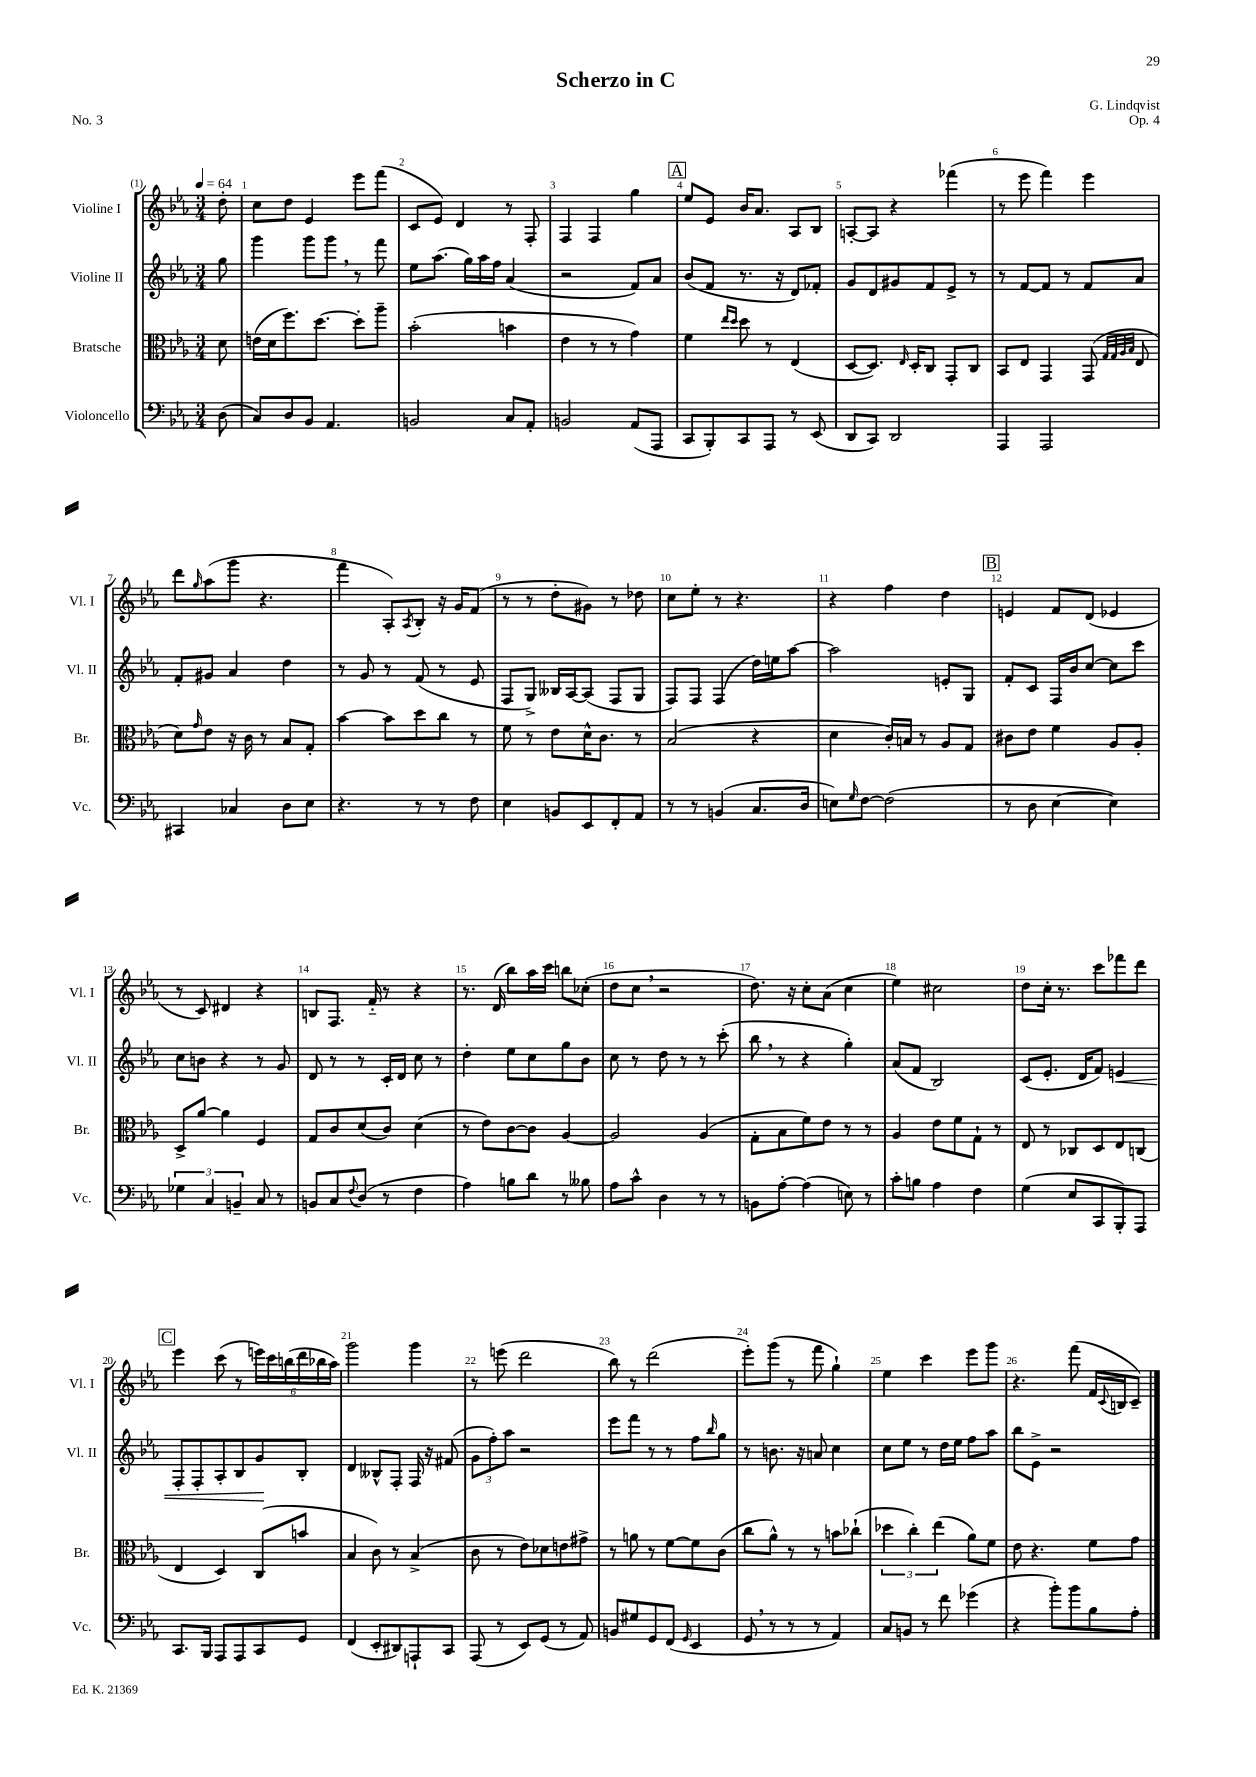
\header { title = "Scherzo in C" composer = "G. Lindqvist" opus = "Op. 4" piece = "No. 3" }
<<
\new StaffGroup <<
\new Staff = "s0" \with { instrumentName = "Violine I" shortInstrumentName = "Vl. I" } {
    \clef treble \key ees \major \numericTimeSignature \time 3/4 \partial 8 \tempo 4 = 64
    d''8-. |
    c''8 d''8 ees'4 ees'''8 f'''8( |
    c'8 ees'8) d'4 r8 f8-. |
    f4 f4 g''4 |
    \mark \markup { \box "A" } ees''8 ees'8 bes'16 aes'8. aes8 bes8 |
    a8~-. a8 r4 fes'''4( |
    r8 ees'''8 f'''4) ees'''4 |
    d'''8 \grace { g''16 } aes''8( g'''8 r4. |
    f'''4 aes8-.) \acciaccatura { aes8 } bes8-. r16 g'16 f'8( |
    r8 r8 d''8-. gis'8) r8 des''8 |
    c''8 ees''8-. r8 r4. |
    r4 f''4 d''4 |
    \mark \markup { \box "B" } e'4 f'8 d'8( ees'4 |
    r8 c'8) dis'4 r4 |
    b8 f8. f'16-_ r8 r4 |
    r8. d'16( bes''8) aes''16 c'''16 b''8 ces''8-.( |
    d''8 c''8 \breathe r2 |
    d''8.) r16 c''8-. aes'8( c''4 |
    ees''4) cis''2 |
    d''8 c''16-. r8. c'''8 fes'''8 d'''8 |
    \mark \markup { \box "C" } ees'''4 c'''8( r8 \tuplet 6/4 { e'''16) c'''16 b''16( d'''16 bes''16 aes''16) } |
    g'''2 g'''4 |
    r8 e'''8( d'''2 |
    bes''8) r8 d'''2( |
    ees'''8-.) g'''8( r8 f'''8 g''4-!) |
    ees''4 c'''4 ees'''8 g'''8 |
    r4. f'''8( f'16 \appoggiatura { c'8 } b16 c'8--) \bar "|." |
}
\new Staff = "s1" \with { instrumentName = "Violine II" shortInstrumentName = "Vl. II" } {
    \clef treble \key ees \major \numericTimeSignature \time 3/4 \partial 8
    g''8 |
    g'''4 g'''8 g'''8 \breathe r8 f'''8 |
    ees''8 aes''8.( g''16) aes''16 f''16 aes'4( |
    r2 f'8) aes'8 |
    \mark \markup { \box "A" } bes'8( f'8 r8. r16 d'8) fes'8-. |
    g'8 d'8 gis'8 f'8 ees'8-> r8 |
    r8 f'8~ f'8 r8 f'8 aes'8 |
    f'8-. gis'8 aes'4 d''4 |
    r8 g'8 r8 f'8( r8 ees'8 |
    f8 g8->) beses16 aes16~ aes8( f8 g8 |
    f8) f8 f4( d''16) e''16 aes''8~ |
    aes''2 e'8-. g8 |
    \mark \markup { \box "B" } f'8-. c'8 f16 bes'16 c''8~ c''8 c'''8 |
    c''8 b'8 r4 r8 g'8 |
    d'8 r8 r8 c'16-. d'16 c''8 r8 |
    d''4-. ees''8 c''8 g''8 bes'8 |
    c''8 r8 d''8 r8 r8 c'''8-.( |
    bes''8 \breathe r8 r4 g''4-.) |
    aes'8( f'8 bes2) |
    c'8( ees'8.-. d'16 f'8) e'4\< |
    \mark \markup { \box "C" } f8-. f8-. aes8-. bes8 g'8\! bes8-. |
    d'4 beses8-^ f8-. f16 r16 fis'8( |
    \tuplet 3/2 { g'8 f''8-.) aes''8 } r2 |
    ees'''8 f'''8 r8 r8 f''8 \grace { bes''16 } g''8 |
    r8 b'8. r16 a'8 c''4 |
    c''8 ees''8 r8 d''16 ees''16 f''8 aes''8 |
    bes''8 ees'8-> r2 \bar "|." |
}
\new Staff = "s2" \with { instrumentName = "Bratsche" shortInstrumentName = "Br." } {
    \clef alto \key ees \major \numericTimeSignature \time 3/4 \partial 8
    d'8 |
    e'16( d'16 f''8.) d''8.~ d''8-. aes''8-- |
    bes'2-.( b'4 |
    ees'4 r8 r8 g'4) |
    \mark \markup { \box "A" } f'4 \grace { ees''16 d''16 } d''8 r8 ees4( |
    d8~ d8.) \grace { ees16 } d16-. c8 g,8-. c8 |
    bes,8 ees8 g,4 g,8( \grace { g32 g32 aes32 bes32 } ees8 |
    d'8) \grace { g'16 } ees'8 r16 c'16 r8 bes8 g8-. |
    bes'4~ bes'8 d''8 c''8 r8 |
    f'8 r8 ees'8 d'16-^ c'8. r8 |
    bes2( r4 |
    d'4 c'16-.) b16 r8 aes8 g8 |
    \mark \markup { \box "B" } cis'8 ees'8 f'4 aes8 aes8-. |
    d8-> aes'8~ aes'4 f4 |
    g8 c'8 d'8( c'8) d'4( |
    r8 ees'8) c'8~ c'8 aes4~ |
    aes2 aes4( |
    g8-. bes8 f'8) ees'8 r8 r8 |
    aes4 ees'8 f'8 g8-! r8 |
    ees8 r8 ces8 d8 ees8 c8( |
    \mark \markup { \box "C" } ees4 d4) c8( b'8 |
    bes4 c'8) r8 bes4->( |
    c'8 r8 ees'8) des'8 e'8 gis'8-> |
    r8 a'8 r8 f'8~ f'8 c'8( |
    c''8 aes'8-^) r8 r8 b'8 ces''8-!( |
    \tuplet 3/2 { des''4 c''4-.) ees''4( } aes'8) f'8 |
    ees'8 r4. f'8 g'8 \bar "|." |
}
\new Staff = "s3" \with { instrumentName = "Violoncello" shortInstrumentName = "Vc." } {
    \clef bass \key ees \major \numericTimeSignature \time 3/4 \partial 8
    d8( |
    c8) d8 bes,8 aes,4. |
    b,2 c8 aes,8-. |
    b,2 aes,8( aes,,8 |
    \mark \markup { \box "A" } c,8 bes,,8-.) c,8 aes,,8 r8 ees,8( |
    d,8 c,8) d,2 |
    aes,,4 aes,,2 |
    cis,4 ces4 d8 ees8 |
    r4. r8 r8 f8 |
    ees4 b,8 ees,8 f,8-. aes,8 |
    r8 r8 b,4( c8. d16 |
    e8) \grace { g16 } f8~ f2( |
    \mark \markup { \box "B" } r8 d8 ees4~ ees4) |
    \tuplet 3/2 { ges4 c4 b,4-- } c8 r8 |
    b,8 c8 \appoggiatura { f8 } d8( r8 f4 |
    aes4) b8 d'8 r8 beses8 |
    aes8 c'8-^ d4 r8 r8 |
    b,8 aes8~-. aes4( e8) r8 |
    c'8-. b8 aes4 f4 |
    g4( ees8 c,8 bes,,8-.) aes,,8 |
    \mark \markup { \box "C" } c,8. bes,,16 aes,,8 aes,,8 c,8 g,8 |
    f,4( ees,8-. dis,8) a,,8-! c,8 |
    aes,,8( r8 ees,8) g,8( r8 aes,8) |
    b,8 gis8 g,8 f,8( \grace { g,16 } ees,4 |
    g,8 \breathe r8 r8 r8 aes,4) |
    c8 b,8 r8 f'8 ges'4( |
    r4 bes'8-.) bes'8 bes8 aes8-. \bar "|." |
}
>>
>>
\layout { \context { \Score \override BarNumber.break-visibility = ##(#f #t #t) barNumberVisibility = #all-bar-numbers-visible } }
